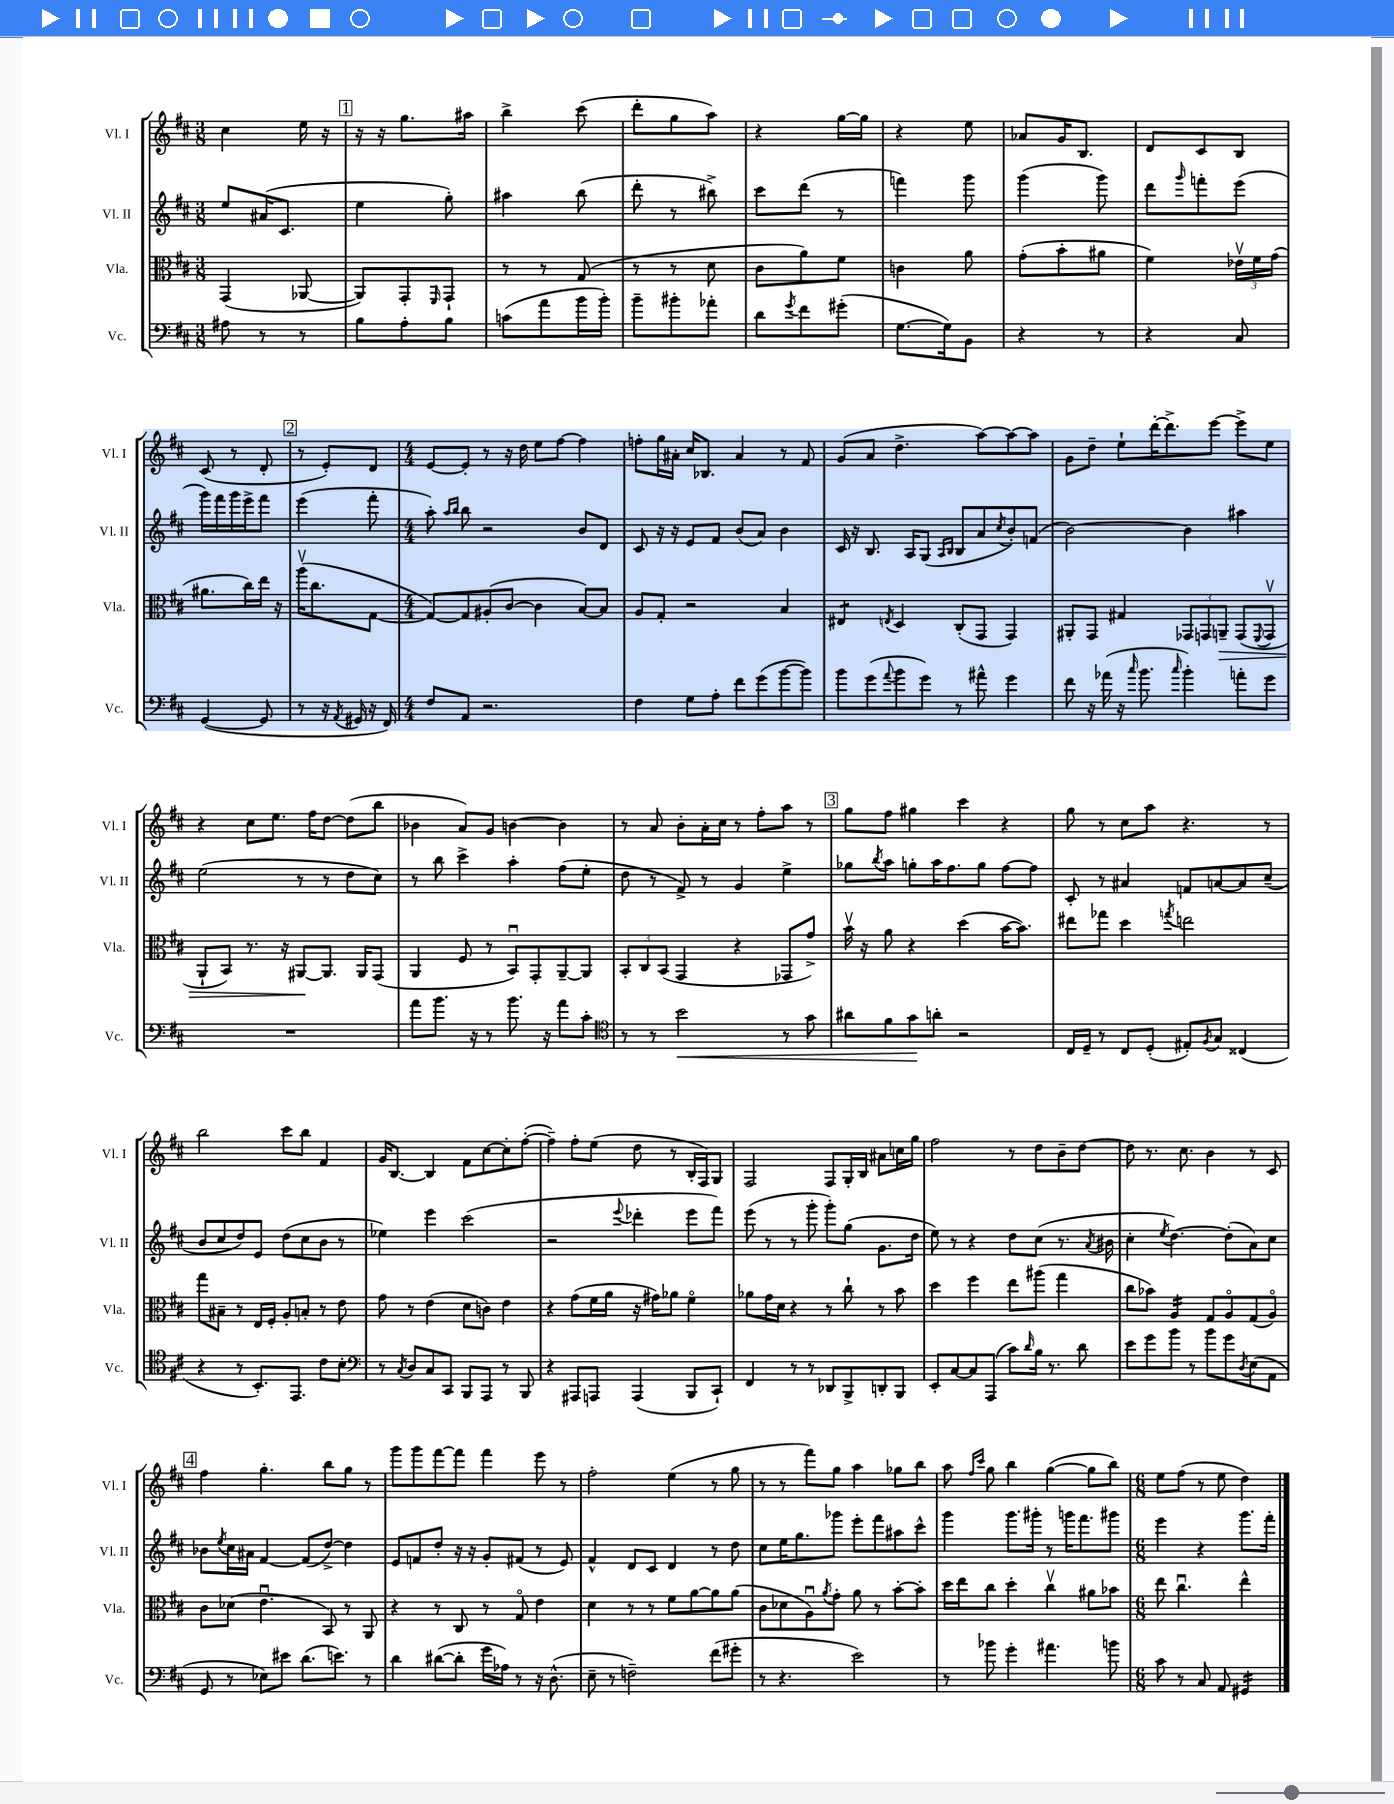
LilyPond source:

<<
\new StaffGroup <<
\new Staff = "s0" \with { instrumentName = "Vl. I" shortInstrumentName = "Vl. I" } {
    \clef treble \key d \major \numericTimeSignature \time 3/8
    cis''4 e''16 r16 |
    \mark \markup { \box "1" } r16 r16 g''8. ais''16 |
    b''4-> cis'''8( |
    d'''8-. g''8 a''8) |
    r4 g''16~ g''16 |
    r4 e''8 |
    aes'8 g'16 b8. |
    d'8 cis'8 b8 |
    cis'8( r8 d'8-. |
    \mark \markup { \box "2" } r8 e'8-.) d'8 |
    \numericTimeSignature \time 4/4 e'8~ e'8-. r8 r16 d''16 e''8 fis''8~ fis''4 |
    f''8-. g''16 ais'16-. cis''16 bes8. ais'4 r8 fis'8 |
    g'8( a'8 d''4.-> a''8~) a''8~ a''8 |
    g'8 d''8-- e''8-! d'''16~-. d'''8.-> e'''8~ e'''8-> e''8 |
    r4 cis''8 e''8. fis''16 d''8~ d''8( b''8 |
    bes'4 a'8) g'8 b'4~ b'4 |
    r8 a'8 b'8-. a'16-. cis''16 r8 fis''8-. a''8 r8 |
    \mark \markup { \box "3" } g''8 fis''8 gis''4 cis'''4 r4 |
    g''8 r8 cis''8 a''8 r4. r8 |
    b''2 cis'''8 b''8 fis'4 |
    g'16 b8.~ b4 fis'8 cis''8~ cis''8-. fis''8~-.( |
    fis''4--) fis''8-. e''8( d''8 r8 b16-. fis16) g8 |
    fis2 fis8 g16-. b16 ais'8 c''16 g''16 |
    fis''2 r8 d''8 b'8-- d''8~ |
    d''8 r8. cis''8. b'4 r8 cis'8 |
    \mark \markup { \box "4" } fis''4 g''4.-. b''8 g''8 r8 |
    g'''8 g'''8 fis'''8~ fis'''8 fis'''4 e'''8 r8 |
    fis''2-. e''4( r8 g''8 |
    r8 r8 fis'''8) g''8 a''4 ges''8 b''8 |
    a''8 \grace { fis''16 cis'''16 } g''8 b''4 g''4~( g''8 b''8) |
    \numericTimeSignature \time 6/8 e''8 fis''8( r8 e''8 d''4) \bar "|." |
}
\new Staff = "s1" \with { instrumentName = "Vl. II" shortInstrumentName = "Vl. II" } {
    \clef treble \key d \major \numericTimeSignature \time 3/8
    e''8 ais'16( cis'8. |
    \mark \markup { \box "1" } e''4 g''8-.) |
    ais''4 b''8( |
    d'''8-. r8 bis''8->) |
    cis'''8 d'''8( r8 |
    f'''4) g'''8 |
    g'''4( g'''8) |
    d'''8 \grace { g'''16 } f'''8-. e'''8( |
    g'''16) fis'''16 g'''16 e'''16-> fis'''8 |
    \mark \markup { \box "2" } e'''4( fis'''8-. |
    \numericTimeSignature \time 4/4 a''8-.) \grace { a''16 b''16 } b''8 r2 b'8 d'8 |
    cis'8 r16 r16 e'8 fis'8 b'8( a'8) b'4 |
    cis'16 r16 b8. a16 g8( \grace { a16 b16 } b8 a'8 \acciaccatura { cis''8 } b'8-.) f'8( |
    b'2~) b'4 ais''4 |
    e''2( r8 r8 d''8 cis''8) |
    r8 b''8 cis'''4-> a''4-. fis''8( e''8-. |
    d''8 r8 fis'8->) r8 g'4 e''4-> |
    \mark \markup { \box "3" } ges''8 \acciaccatura { b''8 } a''8 g''8-. a''16 fis''8. g''8 fis''8~ fis''8 |
    cis'8-. r8 ais'4 f'8 a'8~ a'8 cis''8--( |
    b'8 cis''8 d''8) e'8 d''8( cis''8 b'8 r8 |
    ees''4) e'''4 cis'''2( |
    r2 \appoggiatura { e'''8 } des'''4-. e'''8 fis'''8) |
    e'''8( r8 r8 g'''8-. g'''8-.) g''8( g'8. d''16 |
    e''8) r8 r4 d''8 cis''8( r8. \acciaccatura { a'8 } bis'16 |
    cis''4-. \acciaccatura { e''8 } d''4.~) d''8-.( a'8) cis''8 |
    \mark \markup { \box "4" } bes'8 \acciaccatura { e''8 } cis''16 ais'16 fis'4~ fis'8( d''8~->) d''4 |
    e'8 f'8 d''8-. r16 r16 g'8-. fis'8( r8 e'8) |
    fis'4-^ d'8 cis'8 d'4 r8 d''8 |
    cis''8 e''16 g''8. ges'''8 e'''8-. fis'''8 ais''8 cis'''8-^ |
    g'''4 g'''8. gis'''16-. r8 g'''16 fis'''8. gis'''8 |
    \numericTimeSignature \time 6/8 e'''4 r4 g'''8. fis'''16-. \bar "|." |
}
\new Staff = "s2" \with { instrumentName = "Vla." shortInstrumentName = "Vla." } {
    \clef alto \key d \major \numericTimeSignature \time 3/8
    g,4( aes,8~ |
    \mark \markup { \box "1" } aes,8) g,8-. \grace { fis,16 } g,8-! |
    r8 r8 g8( |
    r8 r8 d'8 |
    cis'8 a'8) fis'8 |
    c'4 a'8 |
    g'8-.( b'8-. ais'8 |
    fis'4) \tuplet 3/2 { ees'16\upbow fis'16 g'16( } |
    ais'8. cis''16) e''16 r16 |
    \mark \markup { \box "2" } a''16\upbow( cis''8. g8~ |
    \numericTimeSignature \time 4/4 g8~) g8 ais8-.( cis'8~ cis'4 b8~) b8 |
    a8 g8-. r2 b4 |
    eis4:8 \acciaccatura { e8 } d4 cis8-.( g,8 g,4) |
    ais,8-. g,8 gis4 \tuplet 3/2 { ges,8 g,8 a,8--\> } g,8( \appoggiatura { fis,8 } g,8\upbow |
    a,8-! b,8) r8. r16 ais,8~\! ais,8. ais,16 g,8( |
    a,4 fis8 r8 b,8\downbow) g,8-. a,8~-- a,8 |
    \tuplet 3/2 { b,8-. cis8 b,8( } g,4 r4 ges,8 g'8->) |
    \mark \markup { \box "3" } b'16\upbow r16 a'8 r4 d''4( b'16~ b'8.) |
    eis''8 ges''8 d''4 \acciaccatura { g''8 } e''2 |
    g''8 bis8-- r8 e16 fis16-. a8-. b8-. r8 e'8 |
    g'8 r8 e'4( d'8 c'8) e'4 |
    r4 g'8( fis'16 a'16 r16 gis'16) aes'8 fis'4\flageolet |
    aes'8 g'16 d'16 r4 r8 cis''8-! r8 b'8 |
    d''4 fis''4 e''8 ais''8( g''4 |
    cis''8 bes'8) a4:16 g8 a8\flageolet g8( a8\flageolet) |
    \mark \markup { \box "4" } cis'8 des'8( e'4.\downbow b,8) r8 a,8 |
    r4 r8 cis8 r8 g8\flageolet e'4 |
    d'4 r8 r8 fis'8 a'8~ a'8 a'8( |
    cis'8 des'8 a8\downbow) \acciaccatura { a'8 } g'8-. a'8 r8 b'8~-. b'8-. |
    d''16 e''16 cis''8 d''4-. cis''4\upbow ais'8 bes'8 |
    \numericTimeSignature \time 6/8 e''8 cis''4.\downbow e''4-^ \bar "|." |
}
\new Staff = "s3" \with { instrumentName = "Vc." shortInstrumentName = "Vc." } {
    \clef bass \key d \major \numericTimeSignature \time 3/8
    ais8 r8 r8 |
    \mark \markup { \box "1" } b8 a8-. b8 |
    c'8( a'8 b'16 b'16-.) |
    b'8-- bis'8-. aes'8-. |
    d'8 \acciaccatura { g'8 } fis'8 gis'8-.( |
    g8.~ g16) b,8 |
    r4 r8 |
    r4 cis8 |
    g,4~( g,8 |
    \mark \markup { \box "2" } r8 r16 \acciaccatura { a,8 } gis,16 r16 fis,16) |
    \numericTimeSignature \time 4/4 fis8 a,8 r2. |
    fis4 g8 a8-. fis'8 g'8( b'8~ b'8) |
    b'8 g'8( \appoggiatura { a'8 } b'8 g'8) r8 ais'8-^ g'4 |
    fis'8 r16 aes'16( r16 \grace { cis''16 } b'8. \grace { cis''16 } b'4-.) a'8-. g'8 |
    R1 |
    a'8 b'8. r16 r8 b'8. r16 a'8 cis'8-. |
    \clef tenor r8 r8 b'2\< r8 g'8 |
    \mark \markup { \box "3" } ais'8 fis'8 g'8\! a'8-. r2 |
    cis16 d16-- r8 cis8 d8-.( eis8-.) \acciaccatura { fis8 } g8 cisis4( |
    r4 r8 b,8.-.) e,8. cis'8 b8-. |
    \clef bass r8 \acciaccatura { cis8 } d8 cis8 cis,8 b,,8 a,,8 r8 b,,8 |
    r4 ais,,8 a,,8 a,,4( b,,8 cis,8-!) |
    fis,4 r8 r8 des,8 b,,8-> d,8-. b,,8 |
    e,8-. cis8~ cis8 a,,8( cis'8) \grace { d'16 } b16 r8. d'8 |
    e'8 g'8 b'8 r8 b'8 g'8 \acciaccatura { d8 } e8( a,8 |
    \mark \markup { \box "4" } g,8 r8 ees8) eis'8 d'8.( e'8.) r8 |
    d'4 dis'8~( dis'8-. g'16 aes16) r8 r16 d8.-^( |
    e8-- r8 f2--) fis'8( gis'8-. |
    r8 r4. e'2) |
    r8 bes'8 g'4-. ais'4. b'8 |
    \numericTimeSignature \time 6/8 cis'8 r8 cis8 a,8 gis,4:16 \bar "|." |
}
>>
>>
\layout { \context { \Score \remove "Bar_number_engraver" } }
